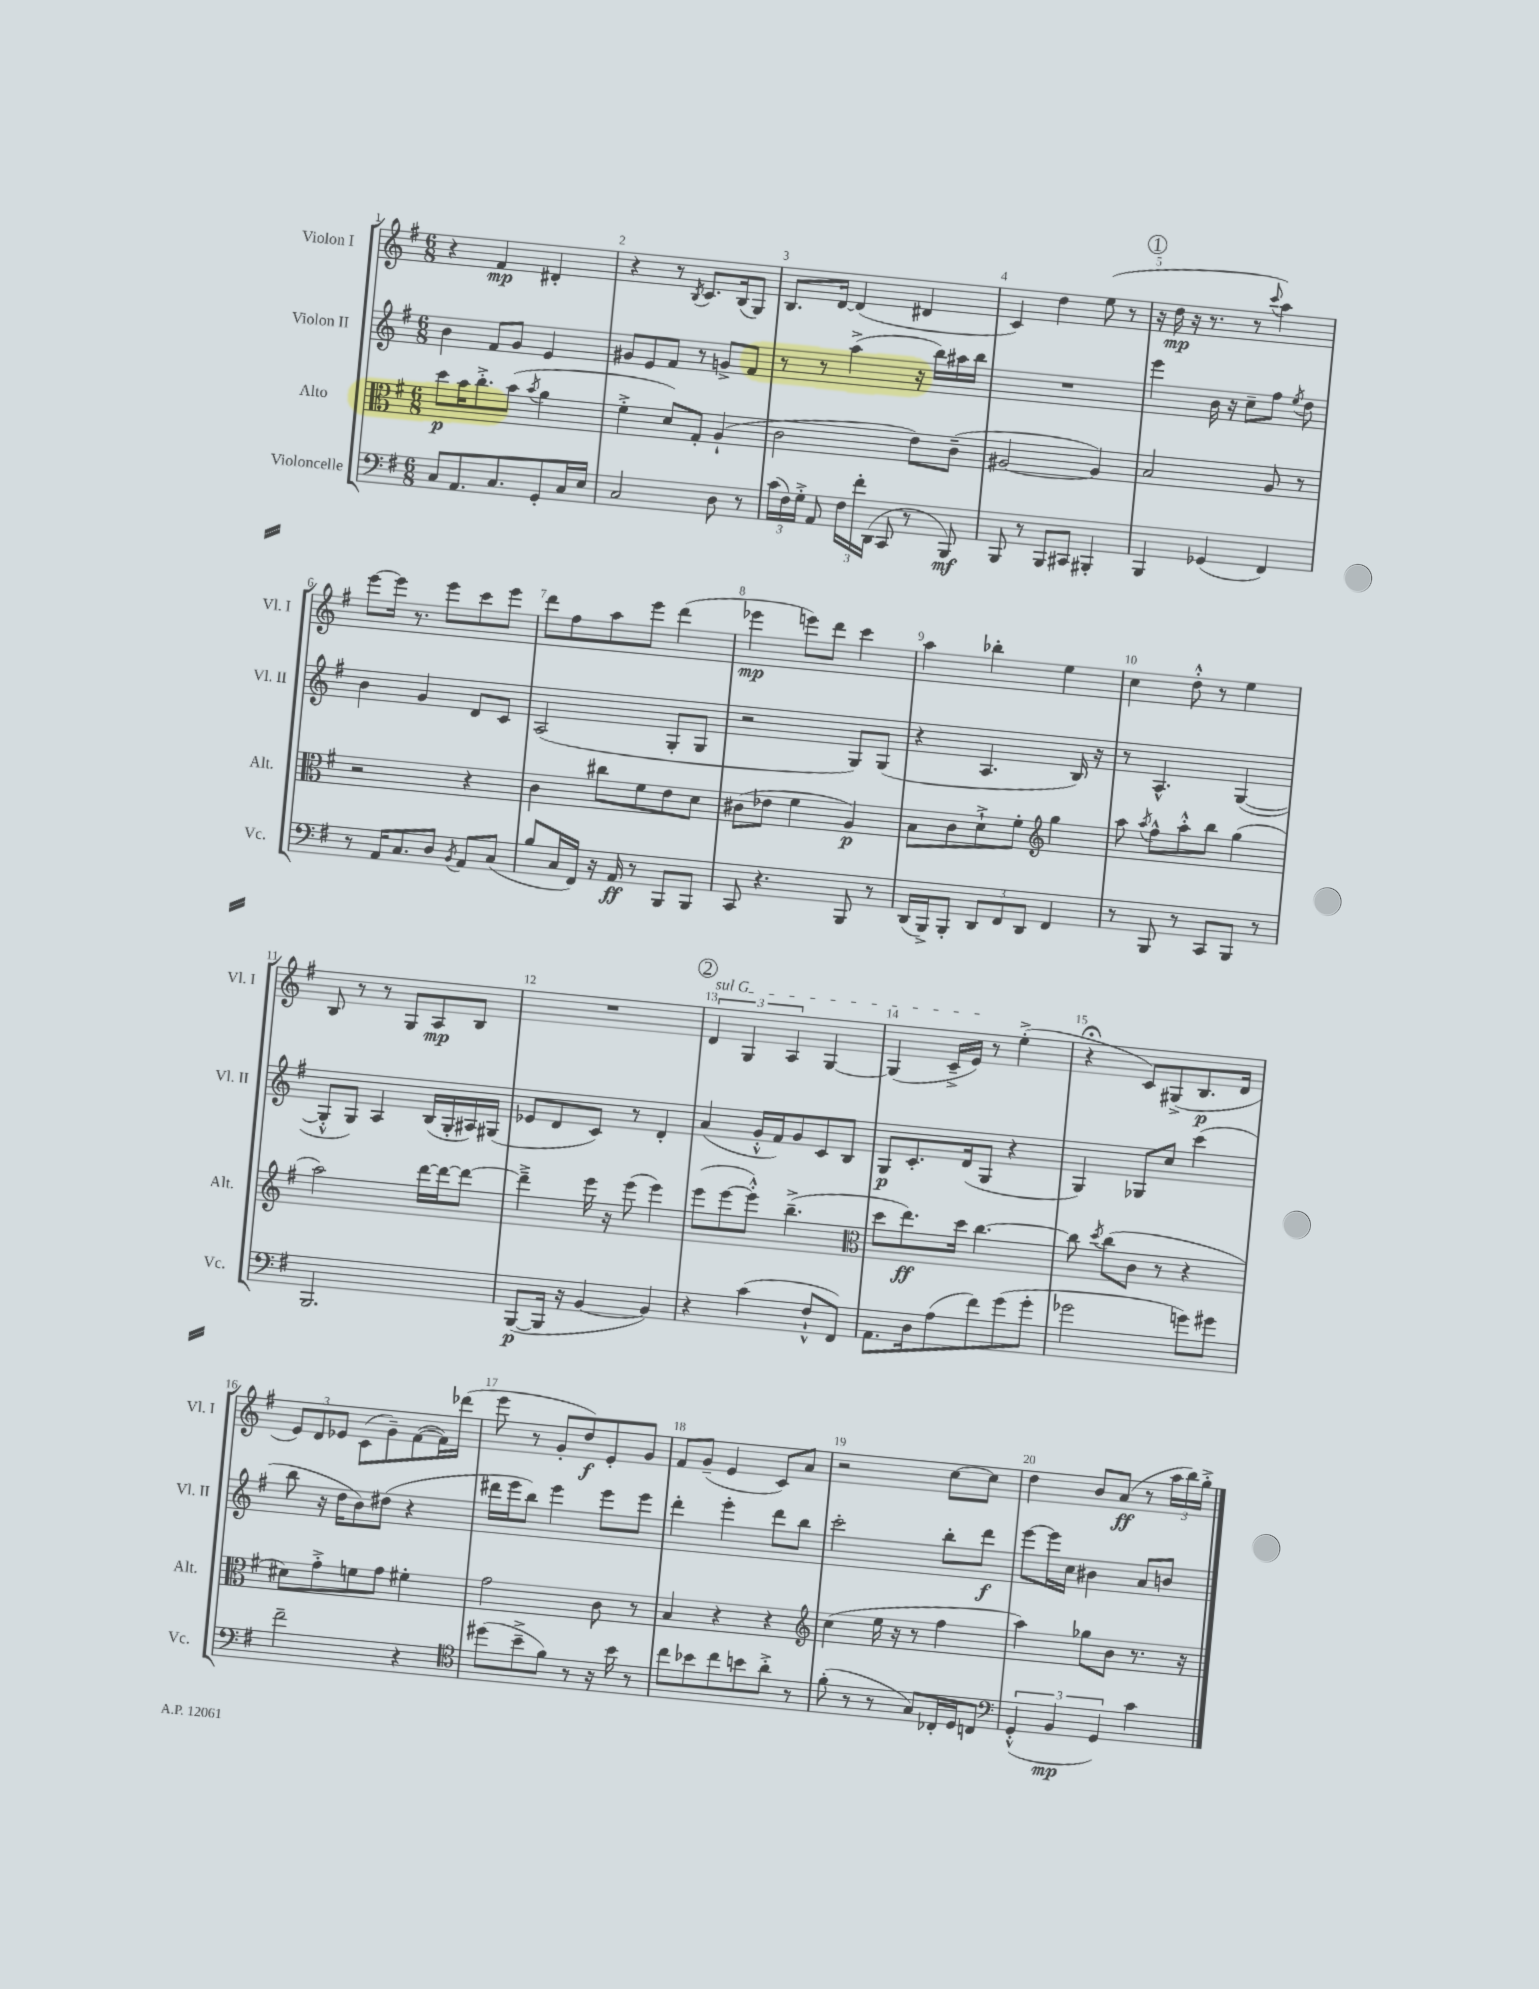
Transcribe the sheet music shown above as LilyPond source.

<<
\new StaffGroup <<
\new Staff = "s0" \with { instrumentName = "Violon I" shortInstrumentName = "Vl. I" } {
    \clef treble \key g \major \numericTimeSignature \time 6/8
    \autoBeamOff r4 fis'4\mp dis'4-. |
    r4 r8 \acciaccatura { b8 } c'8.[ b16( g8]) |
    b8.[ d'16]~ d'4( dis'4 |
    c'4) d''4 e''8( r8 |
    \mark \markup { \circle "1" } r16 d''16\mp r16 r8. r8 \appoggiatura { c'''8 } a''4) |
    e'''8[~ e'''16] r8. e'''8[ c'''8 e'''8] |
    d'''8[ fis''8 a''8 e'''8] d'''4( |
    ees'''4\mp e'''8[) d'''8] c'''4 |
    a''4 bes''4-. e''4 |
    c''4 d''8-.-^ r8 e''4 |
    b8 r8 r8 g8[ a8\mp b8] |
    R2. |
    \mark \markup { \circle "2" } \tuplet 3/2 { \once \override TextSpanner.bound-details.left.text = \markup { \italic "sul G" } d'4\startTextSpan g4 a4 } g4~ |
    g4( c'16[---> e'16]\stopTextSpan) r8 e''4-.->( |
    r4\fermata c'8[) gis8->( b8.\p d'16] |
    \tuplet 3/2 { e'8[) d'8 ees'8] } c'8[( g'8--) fis'8~( fis'16) des'''16]( |
    e'''8 r8 g'8[-. d''8\f) e'8-. g'8] |
    fis'8[ g'8]--( e'4 c'8[) a'8] |
    r2 c''8[~ c''8] |
    d''4 b'8[ a'8]\ff( r8 \tuplet 3/2 { a''16[ b''16) g''16]-.-> } \bar "|." |
}
\new Staff = "s1" \with { instrumentName = "Violon II" shortInstrumentName = "Vl. II" } {
    \clef treble \key g \major \numericTimeSignature \time 6/8
    \autoBeamOff b'4 fis'8[ g'8] e'4 |
    gis'8[ e'8 fis'8] r8 g'8[-> fis'8] |
    r8 r8 a''4->( r16 b''16[) ais''16 b''16] |
    R2. |
    \mark \markup { \circle "1" } e'''4 b'16 r16 c''8[-- fis''8] \acciaccatura { e''8 } d''8 |
    b'4 g'4 d'8[ c'8] |
    a2( g8[-. g8] |
    r2 g8[) g8]( |
    r4 a4. b16) r16 |
    r8 a4.-^ g4~( |
    g8[-.-^ g8]) a4 b16[( g16-. ais16) gis16]( |
    ees'8[ d'8 c'8]) r8 d'4-. |
    \mark \markup { \circle "2" } a'4( g'16[-.-^ fis'16) g'8 c'8 b8] |
    g8[\p c'8.-. d'16( g8] r4 |
    g4) ges8[ c''8] c'''4( |
    b''8 r16 d''16[ b'8) dis''8]( r4 |
    dis'''16[ e'''16 b''8]) e'''4 e'''8[ e'''8] |
    d'''4-. e'''4-. d'''8[ b''8] |
    c'''2-. b''8[-. d'''8]\f |
    e'''8[~ e'''16 c''16] bis'4 a'8[ b'8] \bar "|." |
}
\new Staff = "s2" \with { instrumentName = "Alto" shortInstrumentName = "Alt." } {
    \clef alto \key g \major \numericTimeSignature \time 6/8
    \autoBeamOff d''8[\p b'16 c''8.-.-> b'8]( \acciaccatura { b'8 } a'4 |
    fis'4-.-> d'8[) g8]-. a4-!( |
    c'2 e'8[) c'8]--( |
    ais2~ ais4) |
    \mark \markup { \circle "1" } b2 a8 r8 |
    r2 r4 |
    c'4 cis''8[ fis'8 e'8 d'8] |
    cis'8[( ees'8] fis'4 a4\p) |
    b8[ c'8 d'8-!-> fis'8]-. \clef treble g''4 |
    a''8 \acciaccatura { a''8 } fis''8[-^ a''8-.-^ b''8] g''4( |
    a''2) d'''16[~ d'''16~ d'''8]~ |
    d'''4---> e'''16 r16 e'''8( e'''4) |
    \mark \markup { \circle "2" } e'''8[( e'''8~ e'''8]-.-^) b''4.--->( |
    \clef alto d''8[ e''8.\ff) d''16] c''4.~ |
    c''8 \acciaccatura { d''8 } c''8[( c'8] r8 r4 |
    dis'8[) g'8-.-> f'8 g'8] fis'4-. |
    g'2 c'8 r8 |
    b4 r4 r4 |
    \clef treble c''4( e''16 r16 r8 fis''4 |
    a''4) ges''8[ b'8] r8. r16 \bar "|." |
}
\new Staff = "s3" \with { instrumentName = "Violoncelle" shortInstrumentName = "Vc." } {
    \clef bass \key g \major \numericTimeSignature \time 6/8
    \autoBeamOff c8[ a,8. c8. g,8-. c16 e16] |
    c2 d8 r8 |
    \tuplet 3/2 { c'16[( fis16) g16]-.-> } a,8 \tuplet 3/2 { fis16[ fis'16-. d,16]( } c,8 r8 b,,8\mf) |
    b,,8 r8 b,,8[ cis,8] bis,,4-. |
    \mark \markup { \circle "1" } b,,4 ges,4( fis,4) |
    r8 a,16[ c8. d8] \acciaccatura { b,8 } a,8[ c8]( |
    b8[ c16 fis,16]) r16 a,16\ff r8 b,,8[ b,,8] |
    c,8 r4. b,,8 r8 |
    d,16[( b,,16->) b,,8]-. \tuplet 3/2 { d,8[ fis,8 d,8] } fis,4 |
    r8 b,,8 r8 c,8[ b,,8] r8 |
    b,,2. |
    b,,8[~\p( b,,16] r16 b,4~ b,4) |
    \mark \markup { \circle "2" } r4 c'4( fis8[-!-^ fis,8]) |
    a,8.[ d16 a8( fis'8) g'8( g'8]-. |
    ges'2 g'8[) gis'8] |
    fis'2-- r4 |
    \clef tenor dis''8[( b'8---> fis'8]) r8 r16 b'16 r8 |
    c''8[ bes'8 c''8 b'8 a'8]-.-> r8 |
    fis'8-.( r8 r8 g8[) ces16-. d16 c8] |
    \clef bass \tuplet 3/2 { g,4-.-^( b,4\mp g,4) } c'4 \bar "|." |
}
>>
>>
\layout { \context { \Score \override BarNumber.break-visibility = ##(#f #t #t) barNumberVisibility = #all-bar-numbers-visible } }
